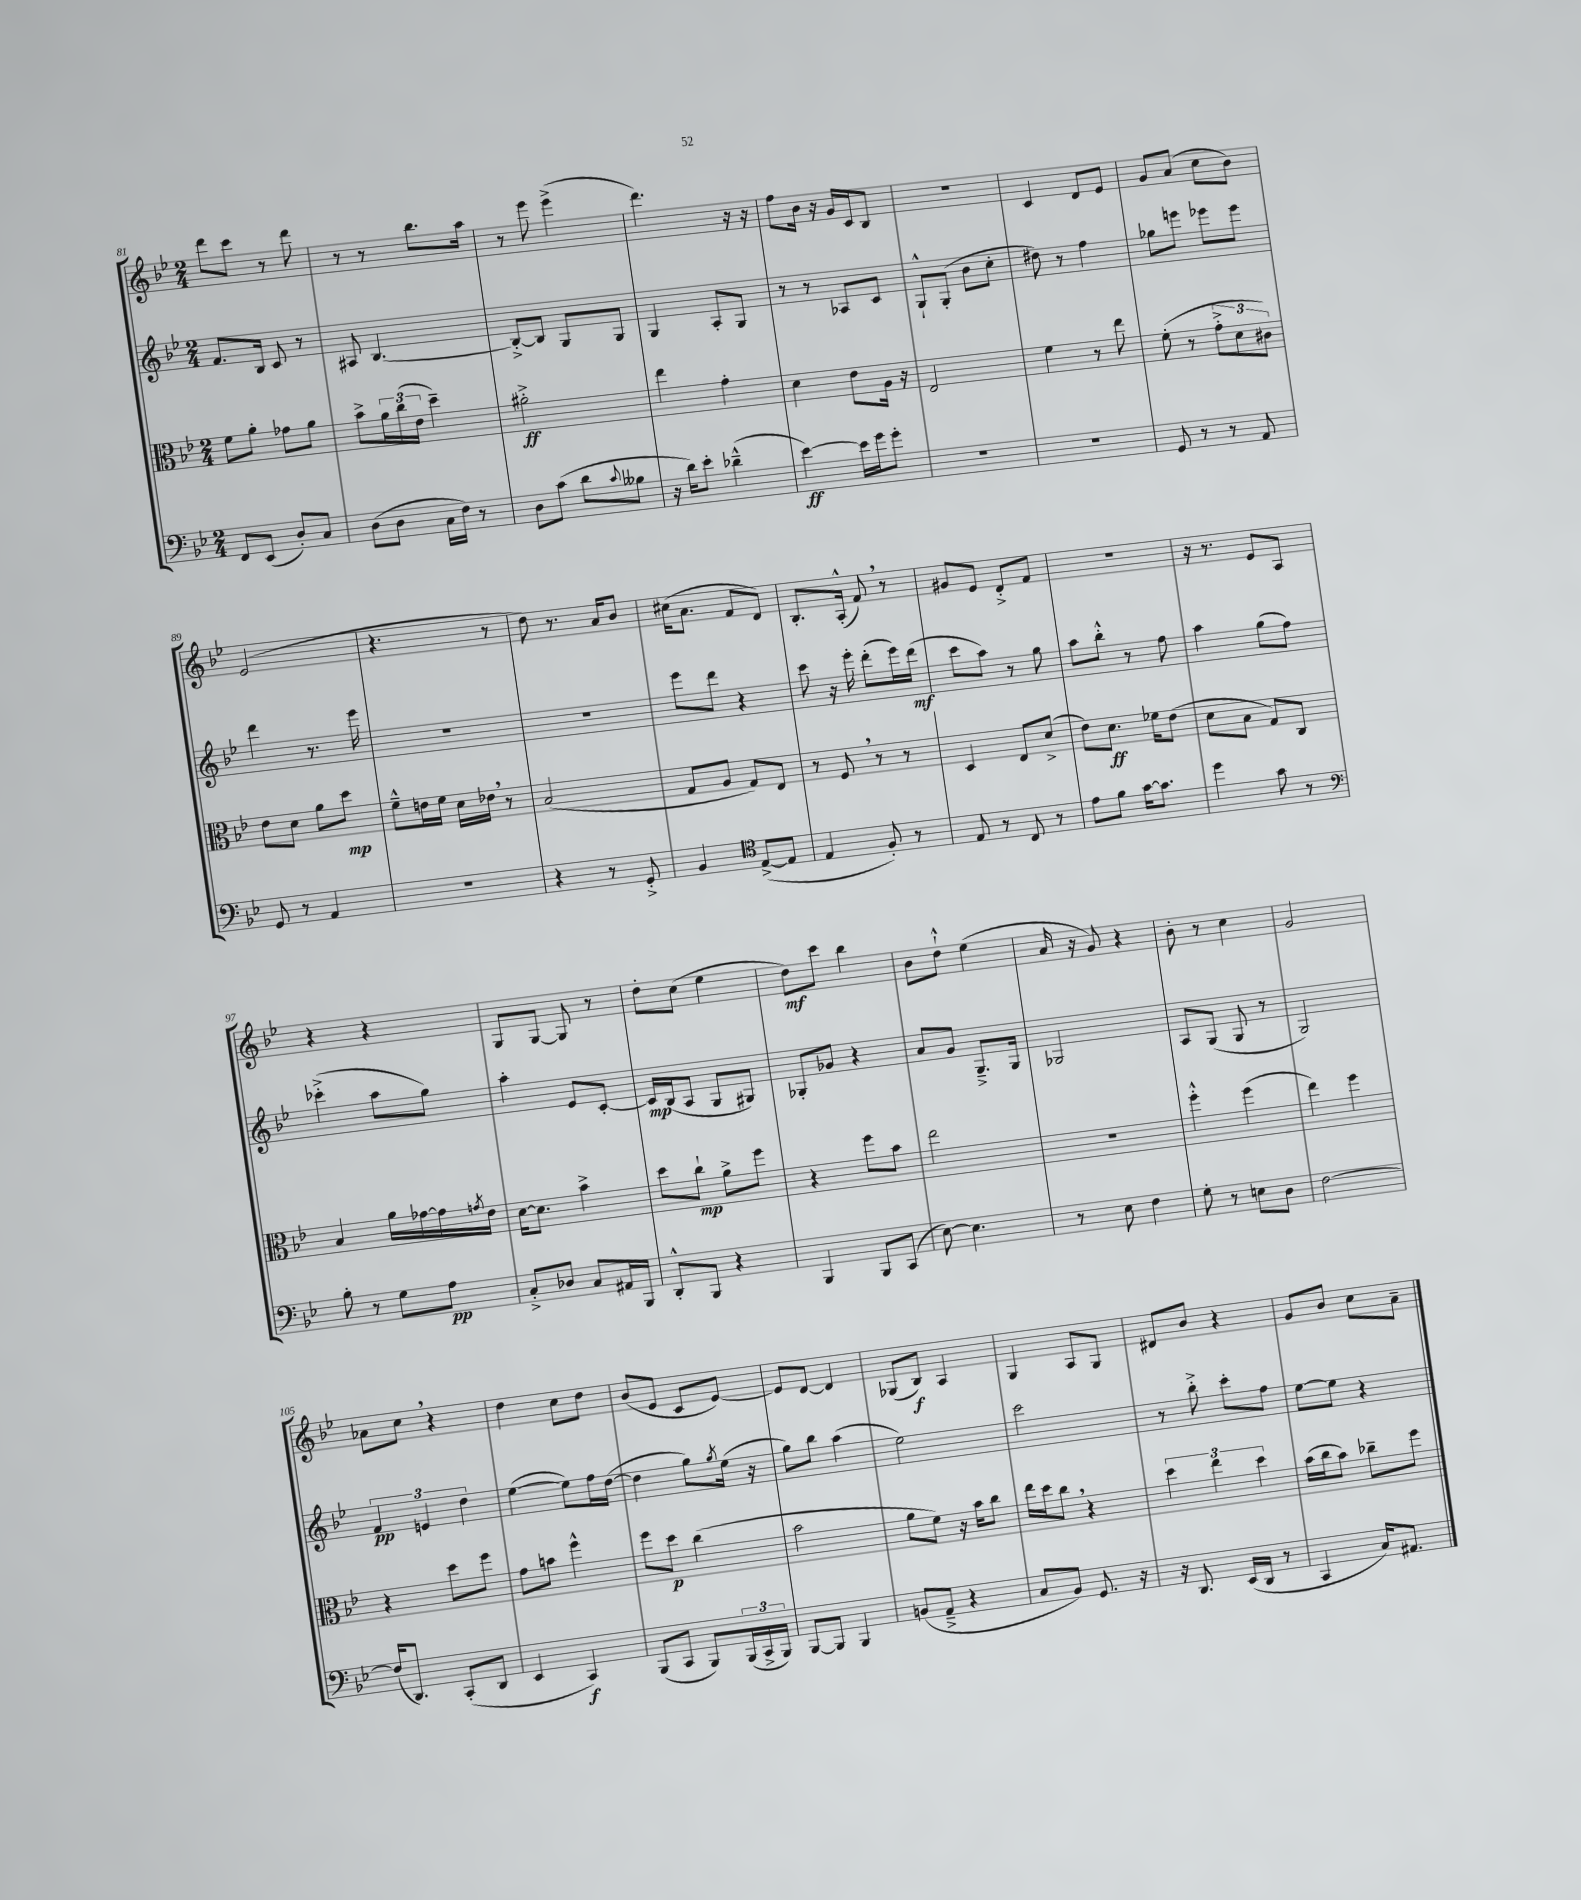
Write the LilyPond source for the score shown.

<<
\new StaffGroup <<
\new Staff = "s0" {
    \clef treble \key bes \major \numericTimeSignature \time 2/4
    d'''8 c'''8 r8 d'''8 |
    r8 r8 bes''8. a''16 |
    r8 ees'''8 ees'''4->( |
    d'''4.) r16 r16 |
    f''8 bes'16 r16 g'16 c'16 bes8 |
    R2 |
    c'4 d'8 ees'8 |
    g'8 a'8( c''8 bes'8) |
    ees'2( |
    r4. r8 |
    d''8) r8. a'16 bes'8 |
    cis''16( a'8. f'8 d'8) |
    bes8.-. a16-.-^( f'8) \breathe r8 |
    gis'8 ees'8 d'8-.-> f'8 |
    R2 |
    r16 r8. ees'8 a8 |
    r4 r4 |
    g8 g8~ g8 r8 |
    d''8-. c''8( ees''4 |
    d''8\mf) c'''8 bes''4 |
    bes'8 d''8-!-^ ees''4( |
    a'16 r16 g'8) r4 |
    bes'8-. r8 c''4 |
    g'2 |
    aes'8 c''8 \breathe r4 |
    d''4 c''8 d''8 |
    bes'8( ees'8 c'8 ees'8~) |
    ees'8 d'8~ d'4 |
    ges8( bes8\f) a4 |
    g4 a8 g8 |
    dis'8 bes'8 r4 |
    g'8 bes'8 c''8 a'8-- \bar "|." |
}
\new Staff = "s1" {
    \clef treble \key bes \major \numericTimeSignature \time 2/4
    f'8. bes16 c'8 r8 |
    ais8 bes4.~ |
    bes8~-.-> bes8 g8 g8 |
    g4 a8-. g8 |
    r8 r8 aes8 c'8 |
    g8-!-^ g8-.( bes'8 c''8-. |
    dis''8) r8 f''4 |
    ges''8 e'''8 ees'''8 ees'''8 |
    d'''4 r8. ees'''16 |
    R2 |
    R2 |
    ees'''8 d'''8 r4 |
    c'''8 r16 ees'''16-. d'''8-.( ees'''16) d'''16\mf( |
    c'''8 a''8) r8 g''8 |
    a''8 bes''8-.-^ r8 f''8 |
    a''4 g''8( f''8) |
    ces'''4-.->( a''8 g''8) |
    a''4-. ees'8 c'8~-. |
    c'16\mp bes16( a8 g8 gis8) |
    ges8-. ges'8 r4 |
    a'8 g'8 g8.---> g16 |
    ges2 |
    a8 g8( g8 r8 |
    g2) |
    \tuplet 3/2 { f'4\pp e'4 d''4 } |
    ees''4~( ees''8) f''16 d''16~( |
    d''4 g''8) \acciaccatura { g''8 } ees''16( r16 |
    g''8) bes''8 a''4( |
    ees''2) |
    c'''2 |
    r8 bes''8-.-> c'''8-. f''8 |
    ees''8~ ees''8 r4 \bar "|." |
}
\new Staff = "s2" {
    \clef alto \key bes \major \numericTimeSignature \time 2/4
    f'8 a'8-. ges'8 a'8 |
    bes'8-> \tuplet 3/2 { a'16 c''16( ees'16 } d''4--) |
    ais'2-.->\ff |
    ees''4 g'4-. |
    d'4 ees'8 a16 r16 |
    ees2 |
    f'4 r8 ees''8 |
    f'8-.( r8 \tuplet 3/2 { g'8-.-> d'8 cis'8) } |
    ees'8 d'8 a'8 d''8\mp |
    f'8---^ e'16 f'16 d'16 ees'16 \breathe r8 |
    bes2( |
    g8 a8 g8) ees8 |
    r8 f8 \breathe r8 r8 |
    d4 ees8 d'8->( |
    ees'8) d'8.\ff fes'16 ees'8( |
    d'8 bes8 g8) c8 |
    bes4 a'16 ges'16~ ges'16 \acciaccatura { g'8 } ees'16 |
    d'16~ d'8. bes'4-> |
    d''8 c''8-!\mp a'8-> f''8 |
    r4 f''8 bes'8 |
    ees''2 |
    r2 |
    f''4-.-^ f''4( |
    ees''4) f''4 |
    r4 d''8 f''8 |
    g'8 b'8 f''4-^ |
    f''8 d''8\p c''4( |
    bes'2 |
    a'8 f'8) r16 bes'16 c''8 |
    ees''16 d''16 c''8 \breathe r4 |
    \tuplet 3/2 { d''4 ees''4 d''4 } |
    bes'16( c''16 bes'8) ces''8-- f''8 \bar "|." |
}
\new Staff = "s3" {
    \clef bass \key bes \major \numericTimeSignature \time 2/4
    f,8 ees,8( d8-.) c8 |
    d8( d8 c16 f16) r8 |
    d8 c'8( d'8 \appoggiatura { c'8 } beses8 |
    r16 d'16) ees'8-. des'4---^( |
    ees'4~\ff) ees'16 g'16 g'8-. |
    R2 |
    R2 |
    g,8 r8 r8 a,8 |
    g,8 r8 a,4 |
    r2 |
    r4 r8 g,8-.-> |
    bes,4 \clef tenor ees8~->( ees8 |
    ees4 f8-.) r8 |
    ees8 r8 c8 r8 |
    ees'8 f'8 g'16~ g'8. |
    d''4 g'8 r8 |
    \clef bass bes8-. r8 g8 a8\pp |
    c8-.-> des8 c8 ais,16 bes,,16 |
    d,8-.-^ bes,,8 r4 |
    bes,,4 bes,,8 c,8( |
    ees8~) ees4. |
    r8 ees8 f4 |
    g8-. r8 e8 d8 |
    f2~ |
    f16( d,8.) c,8-.( d,8 |
    ees,4 c,4\f) |
    bes,,8( c,8 bes,,8) \tuplet 3/2 { bes,,16( c,16-> bes,,16) } |
    bes,,8~ bes,,8 bes,,4 |
    b,8( a,8---> r4 |
    c8 bes,8) g,8. r16 |
    r16 d,8. ees,16( d,16 r8 |
    c,4 c16) ais,8. \bar "|." |
}
>>
>>
\layout { \context { \Score currentBarNumber = #81 } }
